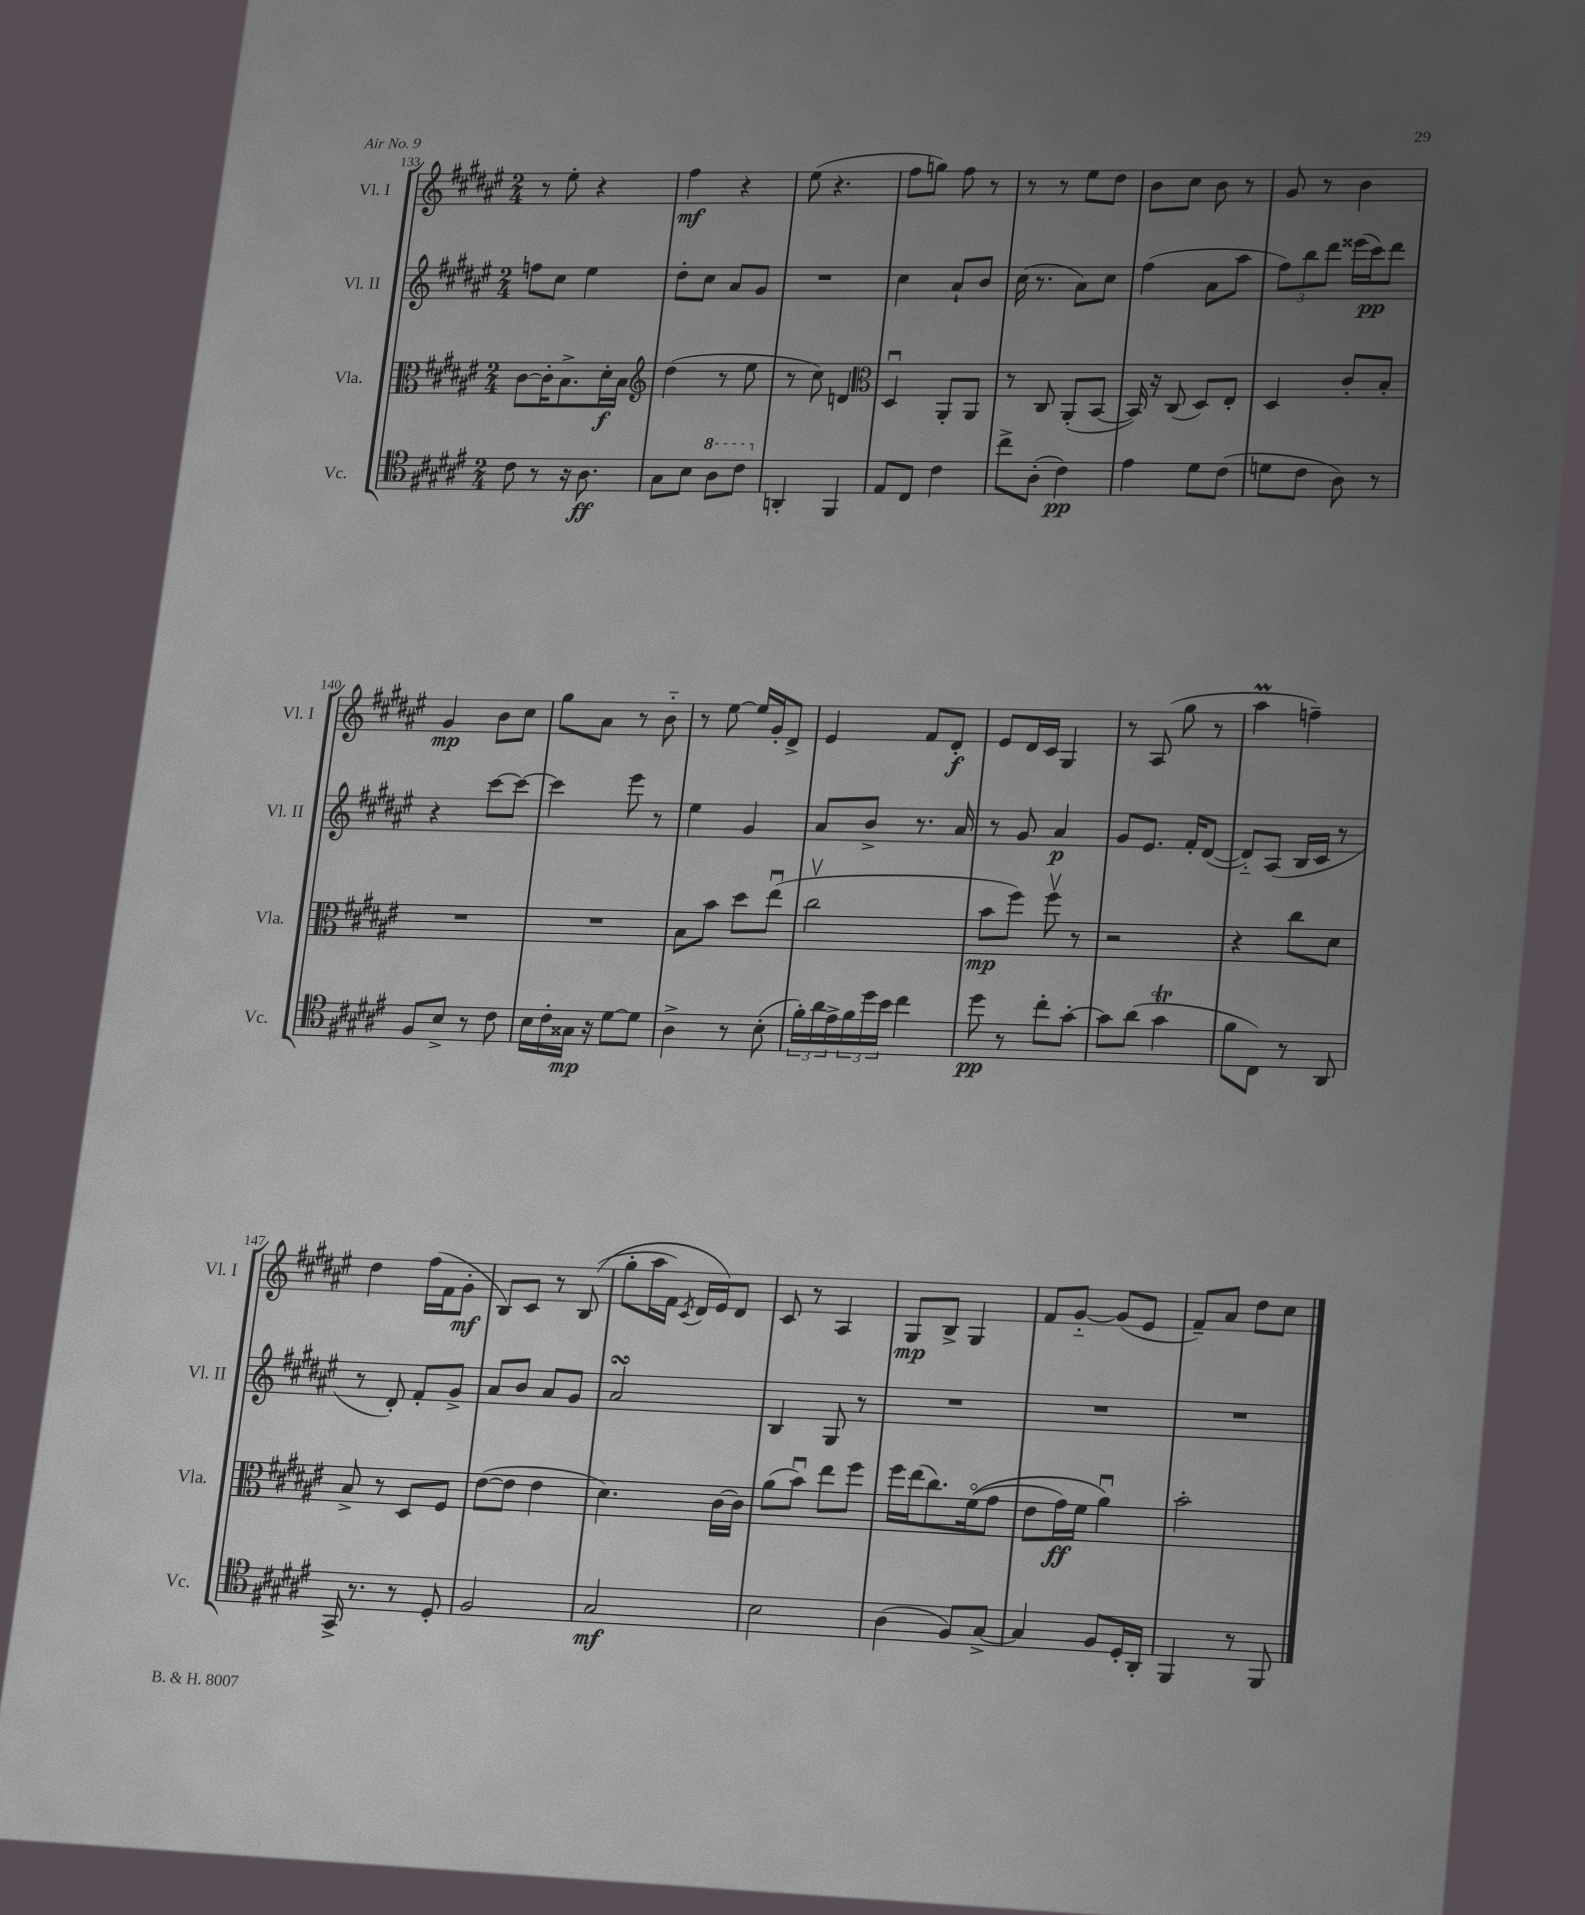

**kern	**dynam	**kern	**dynam	**kern	**dynam	**kern	**dynam
*part4	*part4	*part3	*part3	*part2	*part2	*part1	*part1
*staff4	*staff4	*staff3	*staff3	*staff2	*staff2	*staff1	*staff1
*I"Vc.	*	*I"Vla.	*	*I"Vl. II	*	*I"Vl. I	*
*I'Vc.	*	*I'Vla.	*	*I'Vl. II	*	*I'Vl. I	*
*clefC4	*	*clefC3	*	*clefG2	*	*clefG2	*
*k[f#c#g#d#a#e#]	*	*k[f#c#g#d#a#e#]	*	*k[f#c#g#d#a#e#]	*	*k[f#c#g#d#a#e#]	*
*M2/4	*	*M2/4	*	*M2/4	*	*M2/4	*
=133	=133	=133	=133	=133	=133	=133	=133
8c#\	.	[8c#\L	.	8ffn\L	.	8r	.
8r	.	16c#'\K]	.	8cc#\J	.	8ee#'\	.
.	.	8.B^\	.	.	.	.	.
16r	.	.	.	4ee#\	.	4r	.
8.A#\	ff	.	.	.	.	.	.
.	.	16d#'\L	f	.	.	.	.
.	.	16B\JJ	.	.	.	.	.
=134	=134	=134	=134	=134	=134	=134	=134
*	*	*clefG2	*	*	*	*	*
8G#\L	.	(4dd#\	.	8dd#'\L	.	4ff#\	mf
8B\J	.	.	.	8cc#\J	.	.	.
*8va	*	*	*	*	*	*	*
8a#\L	.	8r	.	8a#/L	.	4r	.
8cc#\J	.	8ee#\	.	8g#/J	.	.	.
=135	=135	=135	=135	=135	=135	=135	=135
*X8va	*	*	*	*	*	*	*
4AAn'/	.	8r	.	2r	.	(8ee#\	.
.	.	8cc#\)	.	.	.	4.r	.
4FF#/	.	4dn/	.	.	.	.	.
=136	=136	=136	=136	=136	=136	=136	=136
*	*	*clefC3	*	*	*	*	*
8E#/L	.	4D#u/	.	4cc#\	.	8ff#\L	.
8C#/J	.	.	.	.	.	8ggn\J)	.
4c#\	.	8AA#'/L	.	8a#`/L	.	8ff#\	.
.	.	8AA#/J	.	8b/J	.	8r	.
=137	=137	=137	=137	=137	=137	=137	=137
8cc#^\L	.	8r	.	(16cc#\	.	8r	.
.	.	.	.	8.r	.	.	.
(8A#'\J	.	8C#/	.	.	.	8r	.
4c#\)	pp	(8AA#'/L	.	8a#\L)	.	8ee#\L	.
.	.	[8BB/J	.	8cc#\J	.	8dd#\J	.
=138	=138	=138	=138	=138	=138	=138	=138
4e#\	.	16BB/])	.	(4ff#\	.	8b\L	.
.	.	16r	.	.	.	.	.
.	.	(8C#/	.	.	.	8cc#\J	.
8d#\L	.	8D#/L)	.	8a#\L	.	8b\	.
(8c#\J	.	8E#'/J	.	8aa#\J	.	8r	.
=139	=139	=139	=139	=139	=139	=139	=139
8dn\L	.	4D#/	.	12ff#\L)	.	8g#/	.
.	.	.	.	12bb\	.	.	.
8c#\J	.	.	.	.	.	8r	.
.	.	.	.	12ddd#\J	.	.	.
8A#\)	.	8c#'/L	.	(16eee##X\LL	.	4b\	.
.	.	.	.	16ccc#\J)	pp	.	.
8r	.	8B'/J	.	8ddd#\J	.	.	.
!!LO:LB:g=z
=140	=140	=140	=140	=140	=140	=140	=140
8F#/L	.	2r	.	4r	.	4g#/	mp
8B^/J	.	.	.	.	.	.	.
8r	.	.	.	[8ccc#\L	.	8b\L	.
8c#\	.	.	.	8ccc#\J_	.	8cc#\J	.
=141	=141	=141	=141	=141	=141	=141	=141
16B\LL	.	2r	.	4ccc#\]	.	8gg#\L	.
16c#'\	.	.	.	.	.	.	.
16G##X\JJ	mp	.	.	.	.	8a#\J	.
16r	.	.	.	.	.	.	.
[8d#\L	.	.	.	8eee#\	.	8r	.
8d#\J]	.	.	.	8r	.	8b\	.
=142	=142	=142	=142	=142	=142	=142	=142
4A#^\	.	8B\L	.	4ee#\	.	8r	.
.	.	8b\J	.	.	.	[8ee#\	.
8r	.	8dd#\L	.	4g#/	.	16ee#/LL]	.
.	.	.	.	.	.	16g#'/J	.
(8B'\	.	(8ee#u\J	.	.	.	8d#^/J	.
=143	=143	=143	=143	=143	=143	=143	=143
24f#'\LL)	.	2cc#v\	.	8a#/L	.	4e#/	.
24a#\	.	.	.	.	.	.	.
24e#^\	.	.	.	.	.	.	.
24f#\	.	.	.	8b^/J	.	.	.
24dd#\	.	.	.	.	.	.	.
24b\JJ	.	.	.	.	.	.	.
4cc#\	.	.	.	8.r	.	8f#/L	.
.	.	.	.	.	.	8d#'/J	f
.	.	.	.	16a#/	.	.	.
=144	=144	=144	=144	=144	=144	=144	=144
8dd#\	pp	8b\L	mp	8r	.	8e#/L	.
8r	.	8ff#\J)	.	8g#/	.	16d#/L	.
.	.	.	.	.	.	16c#/JJ	.
8cc#'\L	.	8ff#v\	.	4a#/	p	4G#/	.
[8g#'\J	.	8r	.	.	.	.	.
=145	=145	=145	=145	=145	=145	=145	=145
8g#\L]	.	2r	.	8g#/L	.	8r	.
(8a#\J	.	.	.	8.e#/J	.	(8A#/	.
4g#T\	.	.	.	.	.	8gg#\	.
.	.	.	.	16f#'/KL	.	.	.
.	.	.	.	([8d#/J	.	8r	.
=146	=146	=146	=146	=146	=146	=146	=146
8f#\L	.	4r	.	8d#/L])	.	4aa#m\	.
8C#\J)	.	.	.	(8A#/J	.	.	.
8r	.	8cc#\L	.	16B/LL	.	4ffn~\)	.
.	.	.	.	16c#/JJ	.	.	.
8AA#/	.	8d#\J	.	8r	.	.	.
!!LO:LB:g=z
=147	=147	=147	=147	=147	=147	=147	=147
16GG#^/	.	8B^/	.	8r	.	4dd#\	.
8.r	.	.	.	.	.	.	.
.	.	8r	.	8d#'/)	.	.	.
8r	.	8D#/L	.	8f#'/L	.	(16ff#\LL	.
.	.	.	.	.	.	16f#\J	.
8D#'/	.	8F#/J	.	8g#^/J	.	8g#'\J	mf
=148	=148	=148	=148	=148	=148	=148	=148
2F#/	.	([8e#\L	.	8a#/L	.	8B/L)	.
.	.	8e#\J]	.	8b/J	.	8c#/J	.
.	.	4e#\	.	8a#/L	.	8r	.
.	.	.	.	8g#/J	.	((8B/	.
=149	=149	=149	=149	=149	=149	=149	=149
2G#/	mf	4.d#\)	.	2a#sSsS/	.	8gg#'\L	.
.	.	.	.	.	.	16aa#\L	.
.	.	.	.	.	.	16f#\JJ)	.
.	.	.	.	.	.	8qc#/	.
.	.	.	.	.	.	16d#/LL	.
.	.	.	.	.	.	16e#/J)	.
.	.	[16c#\LL	.	.	.	8d#/J	.
.	.	16c#\JJ]	.	.	.	.	.
=150	=150	=150	=150	=150	=150	=150	=150
2B\	.	(8a#\L	.	4B/	.	8c#/	.
.	.	8bu\J)	.	.	.	8r	.
.	.	8ee#\L	.	8G#/	.	4A#/	.
.	.	8ff#\J	.	8r	.	.	.
=151	=151	=151	=151	=151	=151	=151	=151
(4A#\	.	16ff#\LL	.	2r	.	8G#/L	mp
.	.	(16ee#\J	.	.	.	.	.
.	.	8.cc#\)	.	.	.	8B^/J	.
8F#/L)	.	.	.	.	.	4G#/	.
.	.	((16f#\k	.	.	.	.	.
[8G#^/J	.	8g#\J	.	.	.	.	.
=152	=152	=152	=152	=152	=152	=152	=152
4G#/]	.	8e#\L	.	2r	.	8f#/L	.
.	.	16g#\L)	ff	.	.	[8g#/J	.
.	.	16f#\JJ	.	.	.	.	.
8F#/L	.	4a#u\)	.	.	.	(8g#/L]	.
16D#'/L	.	.	.	.	.	8e#/J	.
16AA#'/JJ	.	.	.	.	.	.	.
=153	=153	=153	=153	=153	=153	=153	=153
4FF#/	.	2b'\	.	2r	.	8f#~/L)	.
.	.	.	.	.	.	8a#/J	.
8r	.	.	.	.	.	8dd#\L	.
8FF#/	.	.	.	.	.	8cc#\J	.
==	==	==	==	==	==	==	==
*-	*-	*-	*-	*-	*-	*-	*-
